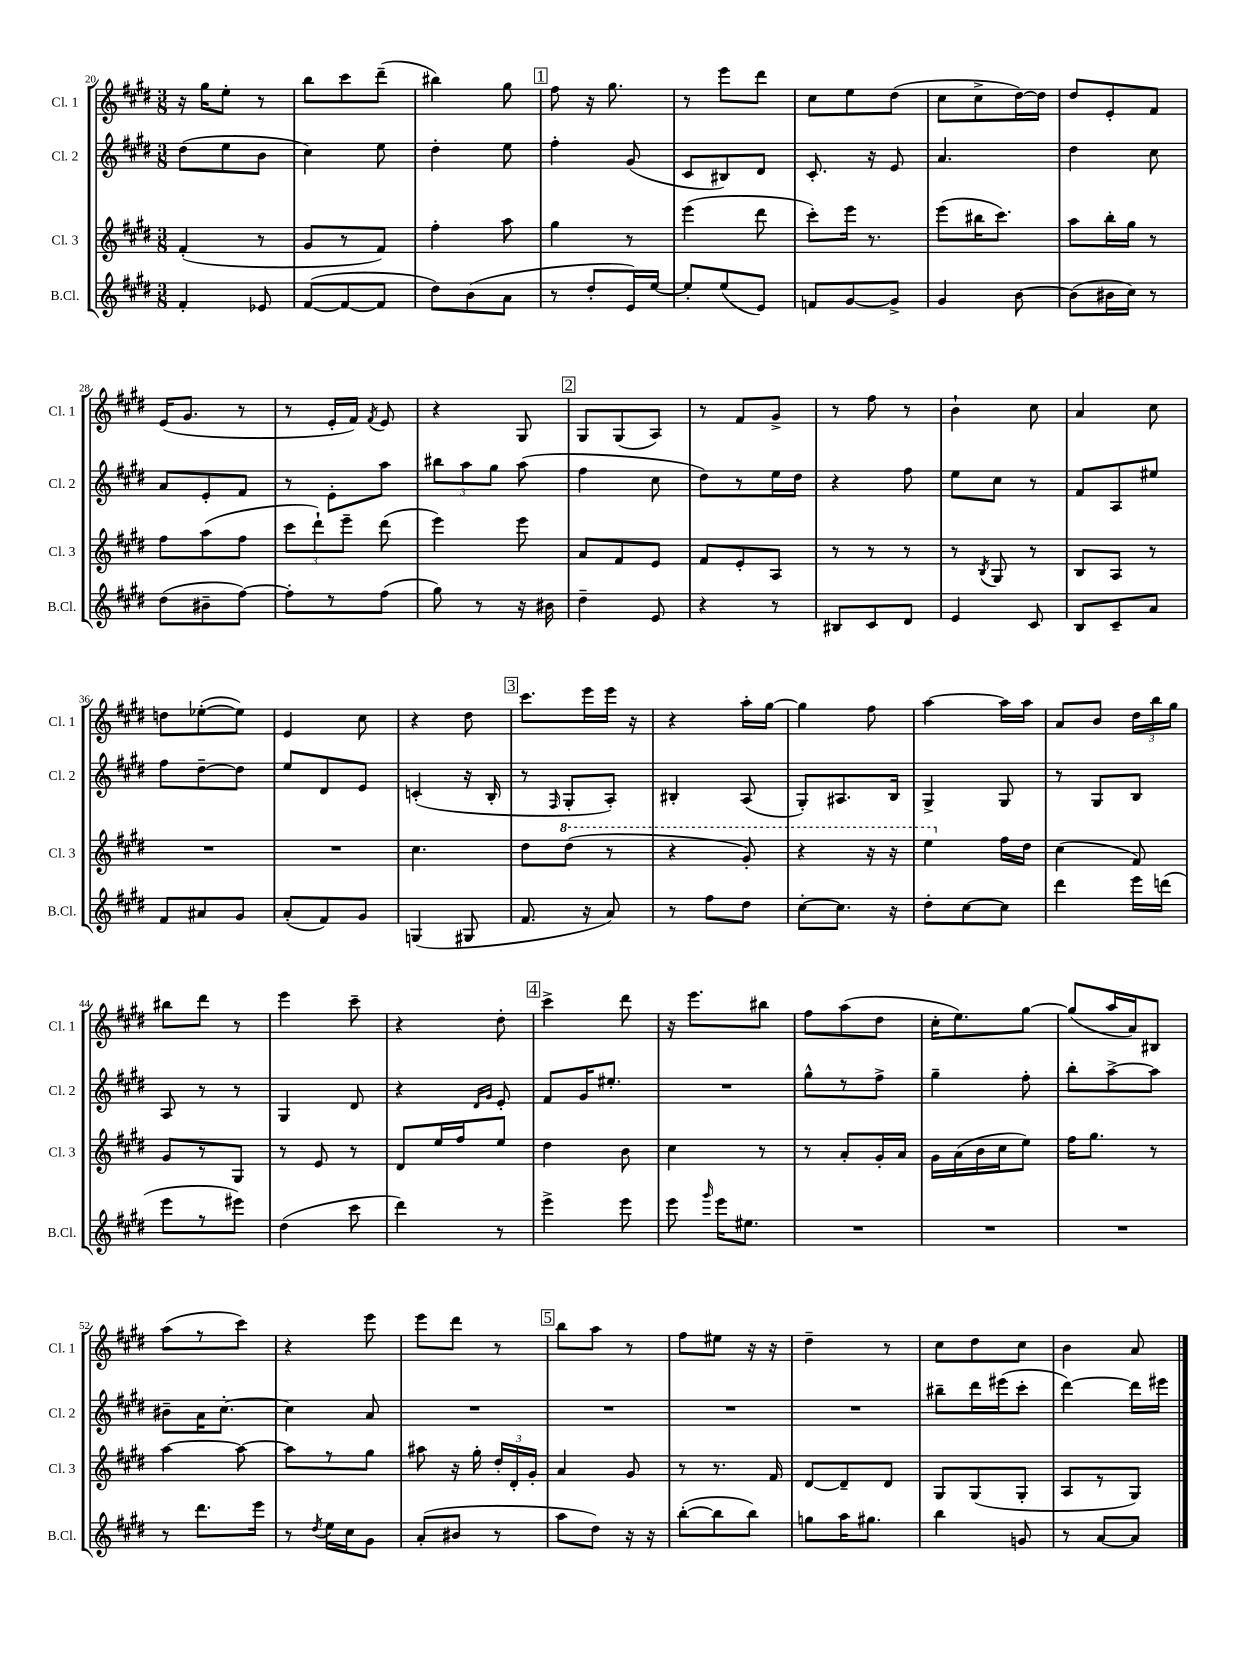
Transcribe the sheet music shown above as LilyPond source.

<<
\new StaffGroup <<
\new Staff = "s0" \with { instrumentName = "Cl. 1" shortInstrumentName = "Cl. 1" } {
    \clef treble \key e \major \numericTimeSignature \time 3/8
    \autoBeamOff r16 gis''16[ e''8]-. r8 |
    b''8[ cis'''8 dis'''8]--( |
    bis''4) gis''8 |
    \mark \markup { \box "1" } fis''8 r16 gis''8. |
    r8 e'''8[ dis'''8] |
    cis''8[ e''8 dis''8]( |
    cis''8[ cis''8-> dis''16~) dis''16] |
    dis''8[ e'8-. fis'8] |
    e'16[( gis'8.] r8 |
    r8 e'16[-. fis'16]) \acciaccatura { fis'8 } e'8 |
    r4 gis8 |
    \mark \markup { \box "2" } gis8[ gis8( a8]) |
    r8 fis'8[ gis'8]-> |
    r8 fis''8 r8 |
    b'4-! cis''8 |
    a'4 cis''8 |
    d''8[ ees''8~-.( ees''8]) |
    e'4 cis''8 |
    r4 dis''8 |
    \mark \markup { \box "3" } cis'''8.[ e'''16 e'''16] r16 |
    r4 a''16[-. gis''16]~ |
    gis''4 fis''8 |
    a''4~ a''16[ a''16] |
    a'8[ b'8] \tuplet 3/2 { dis''16[ b''16 gis''16] } |
    bis''8[ dis'''8] r8 |
    e'''4 cis'''8-- |
    r4 dis''8-. |
    \mark \markup { \box "4" } cis'''4-> dis'''8 |
    r16 e'''8.[ bis''8] |
    fis''8[ a''8( dis''8] |
    cis''16[-. e''8.) gis''8]~ |
    gis''8[( a''16 a'16) bis8] |
    a''8[( r8 cis'''8]) |
    r4 e'''8 |
    e'''8[ dis'''8] r8 |
    \mark \markup { \box "5" } b''8[ a''8] r8 |
    fis''8[ eis''8] r16 r16 |
    dis''4-- r8 |
    cis''8[ dis''8 cis''8] |
    b'4 a'8 \bar "|." |
}
\new Staff = "s1" \with { instrumentName = "Cl. 2" shortInstrumentName = "Cl. 2" } {
    \clef treble \key e \major \numericTimeSignature \time 3/8
    \autoBeamOff dis''8[( e''8 b'8] |
    cis''4) e''8 |
    dis''4-. e''8 |
    \mark \markup { \box "1" } fis''4-. gis'8( |
    cis'8[ bis8) dis'8] |
    cis'8.-. r16 e'8 |
    a'4. |
    dis''4 cis''8 |
    a'8[ e'8-. fis'8] |
    r8 e'8[-. a''8] |
    \tuplet 3/2 { bis''8[ a''8 gis''8] } a''8( |
    \mark \markup { \box "2" } fis''4 cis''8 |
    dis''8[) r8 e''16 dis''16] |
    r4 fis''8 |
    e''8[ cis''8] r8 |
    fis'8[ a8 eis''8] |
    fis''8[ dis''8~-- dis''8] |
    e''8[ dis'8 e'8] |
    c'4-.( r16 b16-. |
    \mark \markup { \box "3" } r8 \grace { fis16 } gis8[-. a8]-.) |
    bis4-. a8( |
    gis8[-.) ais8. b16] |
    gis4-> gis8 |
    r8 gis8[ b8] |
    a8 r8 r8 |
    gis4 dis'8 |
    r4 \grace { dis'16[ gis'16] } e'8-. |
    \mark \markup { \box "4" } fis'8[ gis'16 eis''8.]-. |
    R4. |
    gis''8[-^ r8 fis''8]-> |
    gis''4-- fis''8-. |
    b''8[-. a''8~-> a''8] |
    bis'8[-- a'16 cis''8.]~-. |
    cis''4 a'8 |
    R4. |
    \mark \markup { \box "5" } R4. |
    R4. |
    R4. |
    bis''8[-- dis'''16 eis'''16( cis'''8]-. |
    dis'''4~) dis'''16[ eis'''16] \bar "|." |
}
\new Staff = "s2" \with { instrumentName = "Cl. 3" shortInstrumentName = "Cl. 3" } {
    \clef treble \key e \major \numericTimeSignature \time 3/8
    \autoBeamOff fis'4-.( r8 |
    gis'8[ r8 fis'8]) |
    fis''4-. a''8 |
    \mark \markup { \box "1" } gis''4 r8 |
    e'''4( dis'''8 |
    cis'''8[-.) e'''16] r8. |
    e'''8[( bis''16 cis'''8.]) |
    a''8[ b''16-. gis''16] r8 |
    fis''8[ a''8( fis''8] |
    \tuplet 3/2 { cis'''8[ dis'''8-!) e'''8]-- } dis'''8( |
    e'''4) e'''8 |
    \mark \markup { \box "2" } a'8[ fis'8 e'8] |
    fis'8[ e'8-. a8] |
    r8 r8 r8 |
    r8 \acciaccatura { b8 } gis8 r8 |
    b8[ a8] r8 |
    R4. |
    R4. |
    cis''4. |
    \mark \markup { \box "3" } dis''8[ \ottava #1 dis'''8]( r8 |
    r4 gis''8-.) |
    r4 r16 r16 |
    e'''4 \ottava #0 fis''16[ dis''16] |
    cis''4( fis'8) |
    gis'8[ r8 gis8] |
    r8 e'8 r8 |
    dis'8[ e''16 fis''16 e''8] |
    \mark \markup { \box "4" } dis''4 b'8 |
    cis''4 r8 |
    r8 a'8[-. gis'16-. a'16] |
    gis'16[ a'16( b'16 cis''16 e''8]) |
    fis''16[ gis''8.] r8 |
    a''4~ a''8~ |
    a''8[ r8 gis''8] |
    ais''8 r16 gis''16-. \tuplet 3/2 { dis''16[-. dis'16-. gis'16]-. } |
    \mark \markup { \box "5" } a'4 gis'8 |
    r8 r8. fis'16 |
    dis'8[~ dis'8-- dis'8] |
    gis8[ gis8( gis8]-. |
    a8[ r8 gis8]) \bar "|." |
}
\new Staff = "s3" \with { instrumentName = "B.Cl." shortInstrumentName = "B.Cl." } {
    \clef treble \key e \major \numericTimeSignature \time 3/8
    \autoBeamOff fis'4-. ees'8 |
    fis'8[~( fis'8~ fis'8] |
    dis''8[) b'8( a'8] |
    \mark \markup { \box "1" } r8 dis''8[-. e'16) e''16]~ |
    e''8[-. e''8( e'8]) |
    f'8[ gis'8~ gis'8]-> |
    gis'4 b'8~ |
    b'8[( bis'16 cis''16]) r8 |
    dis''8[( bis'8-- fis''8]~) |
    fis''8[-. r8 fis''8]( |
    gis''8) r8 r16 bis'16 |
    \mark \markup { \box "2" } dis''4-- e'8 |
    r4 r8 |
    bis8[ cis'8 dis'8] |
    e'4 cis'8 |
    b8[ cis'8-- a'8] |
    fis'8[ ais'8 gis'8] |
    a'8[-.( fis'8) gis'8] |
    g4( gis8 |
    \mark \markup { \box "3" } fis'8. r16 a'8) |
    r8 fis''8[ dis''8] |
    cis''8[~-. cis''8.] r16 |
    dis''8[-. cis''8~ cis''8] |
    dis'''4 e'''16[ d'''16]( |
    e'''8[ r8 eis'''8]) |
    dis''4( cis'''8 |
    dis'''4) r8 |
    \mark \markup { \box "4" } e'''4-> e'''8 |
    e'''8 \grace { gis'''16 } e'''16[ eis''8.] |
    R4. |
    R4. |
    R4. |
    r8 dis'''8.[ e'''16] |
    r8 \acciaccatura { dis''8 } e''16[ cis''16 gis'8] |
    a'8[-.( bis'8] r8 |
    \mark \markup { \box "5" } a''8[ dis''8]) r16 r16 |
    b''8[~-.( b''8 b''8]) |
    g''8[ a''16 gis''8.] |
    b''4 g'8 |
    r8 a'8[~ a'8] \bar "|." |
}
>>
>>
\layout { \context { \Score currentBarNumber = #20 } }
